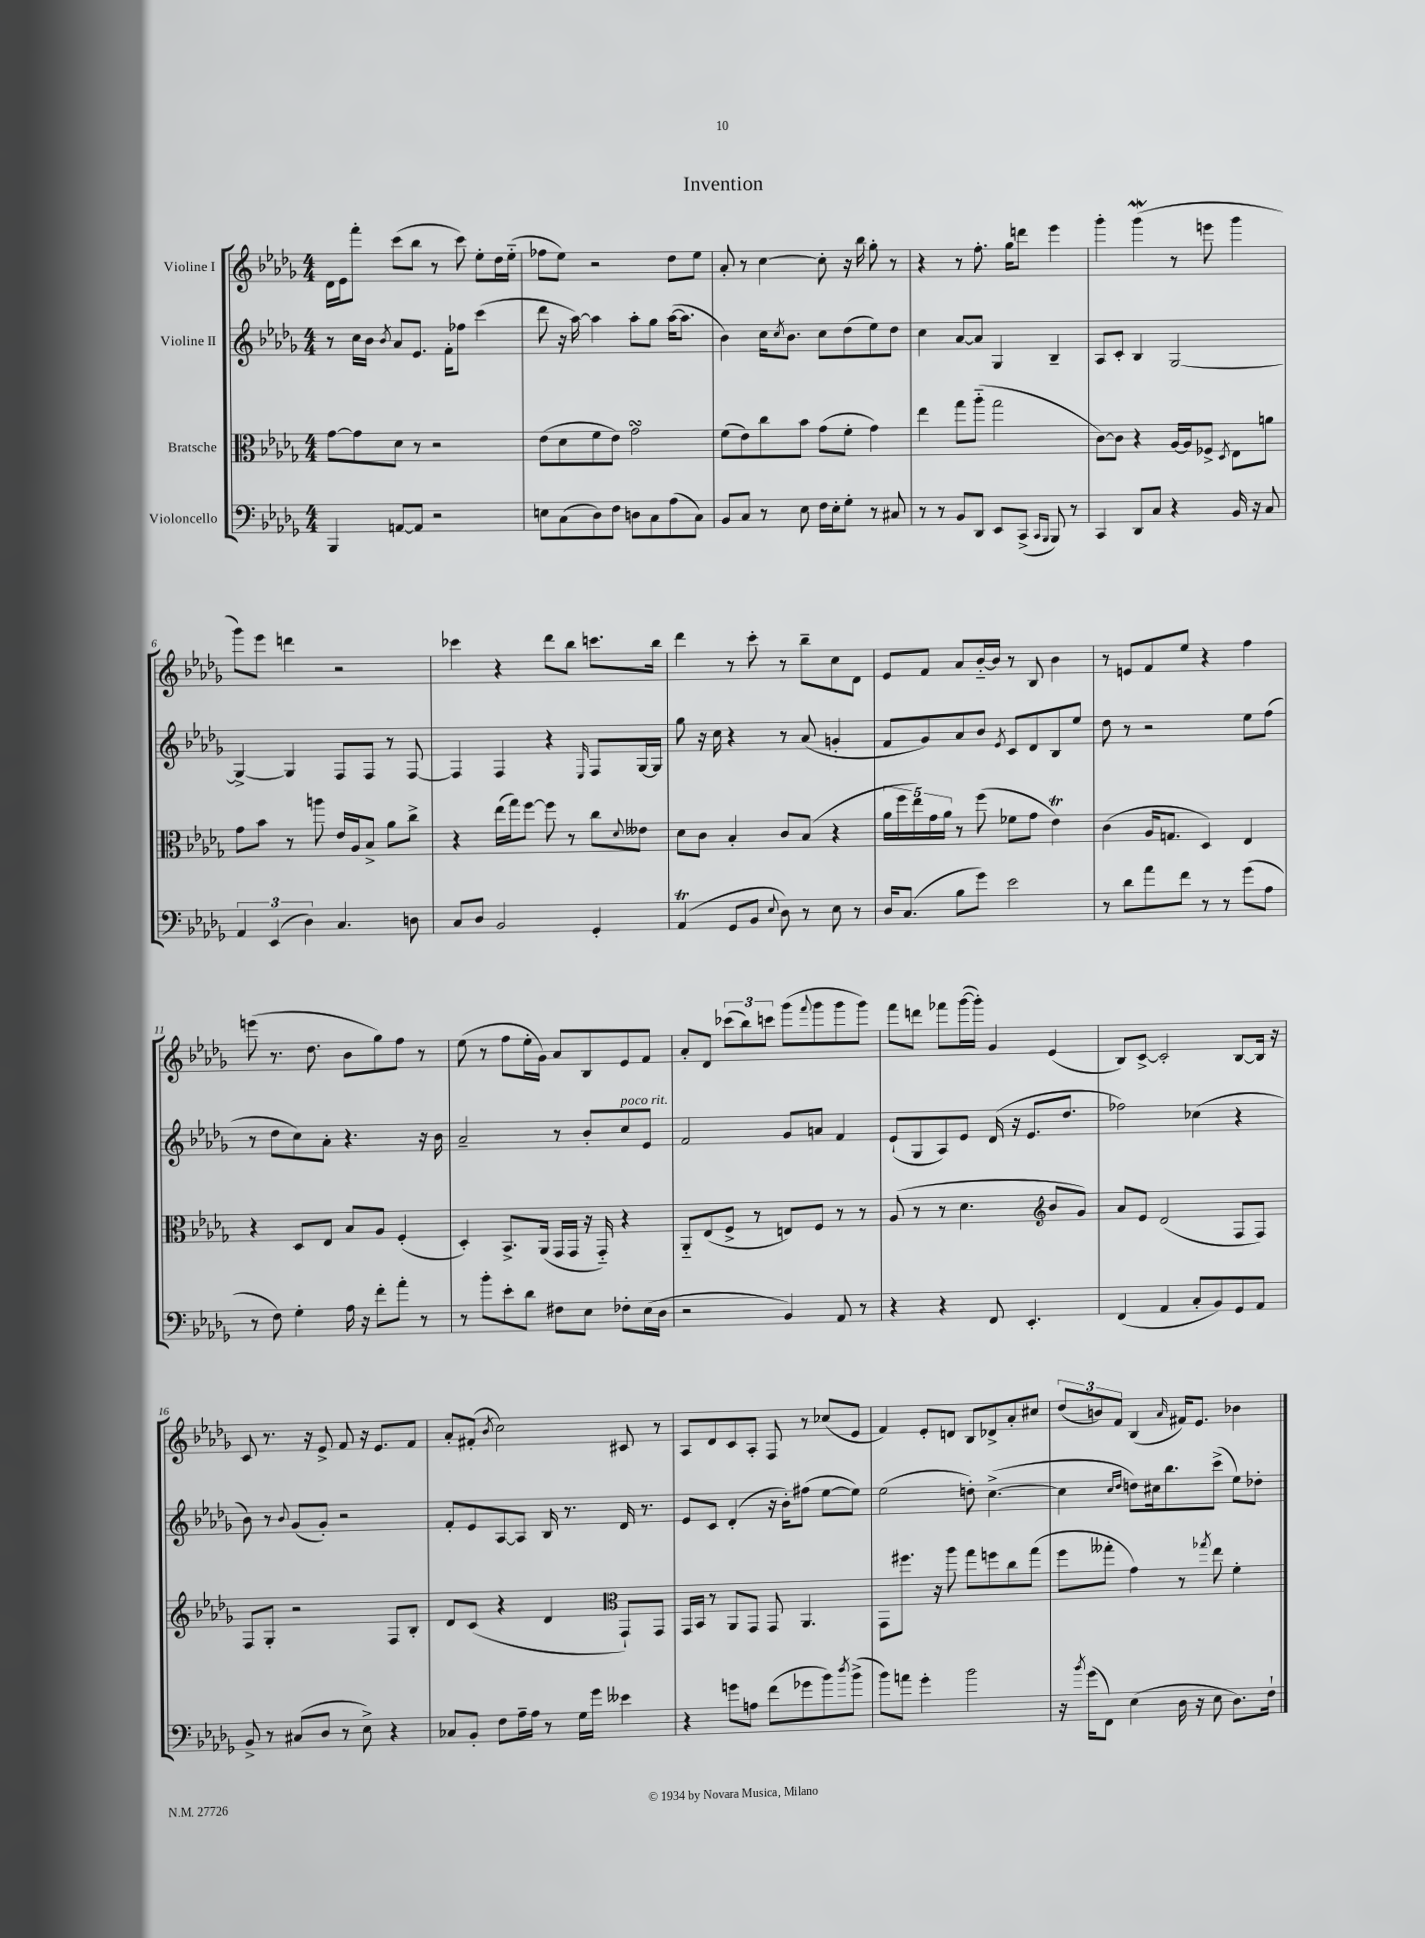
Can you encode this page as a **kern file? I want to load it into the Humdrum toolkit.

**kern	**kern	**kern	**kern
*part4	*part3	*part2	*part1
*staff4	*staff3	*staff2	*staff1
*I"Violoncello	*I"Bratsche	*I"Violine II	*I"Violine I
*clefF4	*clefC3	*clefG2	*clefG2
*k[b-e-a-d-g-]	*k[b-e-a-d-g-]	*k[b-e-a-d-g-]	*k[b-e-a-d-g-]
*M4/4	*M4/4	*M4/4	*M4/4
=1	=1	=1	=1
4BBB-/	[8g-\L	8r	16d-\LL
.	.	.	16e-\J
.	8g-\]	16cc\LL	8fff'\J
.	.	16b-\JJ	.
.	.	8qb-/	.
[8AAn/L	8d-\J	8a-/L	(8ccc\L
8AA/J]	8r	8.e-/J	8bb-\J
2r	2r	.	8r
.	.	16f'\KL	.
.	.	8ff-X\J	8ccc\)
.	.	(4ccc\	8ee-'\L
.	.	.	16dd-\L
.	.	.	(16ee-\JJ
=2	=2	=2	=2
8En\L	(8e-\L	8ddd-\	8ff-X\L
(8C\	8d-\	16r	8ee-\J)
.	.	[16aa-\)	.
8D-\)	8f\	4aa-\]	2r
8F\J	8e-\J)	.	.
8Dn\L	2g-sSSs\	8aa-'\L	.
8C\	.	8gg-\J	.
(8A-\	.	([16aa-\KL	8dd-\L
.	.	8.aa-\J]	.
8C\J)	.	.	8ee-\J
=3	=3	=3	=3
8BB-/L	(8f\L	4b-\)	8a-'/
8C/J	8e-\)	.	8r
8r	8cc\	16cc\KL	[4cc\
.	.	8qcc/	.
.	.	8.b-\J	.
8E-\	8b-\J	.	.
16F\LL	(8g-\L	8cc\L	8cc'\]
16E-'\J	.	.	.
8G-'\J	8f'\J	(8dd-\	16r
.	.	.	16bb-\
8r	4g-\)	8ee-\)	8gg-'\
8C#X/	.	8dd-\J	8r
=4	=4	=4	=4
8r	4ee-\	4cc\	4r
8r	.	.	.
8BB-/L	8gg-\L	[8a-/L	8r
8DD-/J	(8aa-\J	8a-/J]	8.ff'\
8EE-/L	2gg-\	4G-/	.
.	.	.	16gg-\KL
(8CC^/J	.	.	8dddn\J
16qqCC/LL	.	.	.
16qqBBB-/JJ	.	.	.
8BBB-/)	.	4B-~/	4eee-\
8r	.	.	.
=5	=5	=5	=5
4CC/	[8c\L)	8A-/L	4ggg-'\
.	8c\J]	8c'/J	.
8DD-/L	4r	4B-/	(4ggg-w\
8C/J	.	.	.
4r	[16A-/LL	[2G-/	8r
.	16A-/J]	.	.
.	8F-X^/J	.	8eeen\
.	8qD-/	.	.
16BB-/	8E-\L	.	4ggg-\
16r	.	.	.
8C/	8an\J	.	.
!!LO:LB:g=z
=6	=6	=6	=6
6AA-/	8g-\L	4G-^/_	8ggg-\L)
.	8b-\J	.	8eee-\J
(6EE-/	.	.	.
.	8r	4G-/]	4dddn\
6D-\)	.	.	.
.	8aan\	.	.
4.C/	16e-/LL	8F/L	2r
.	16A-/J	.	.
.	8B-^/J	8F/J	.
.	8a-\L	8r	.
8Dn\	8cc^\J	[8F/	.
=7	=7	=7	=7
8C/L	4r	4F/]	4ccc-X\
8D-/J	.	.	.
2BB-/	(16ee-\LL	4F/	4r
.	16gg-\J)	.	.
.	[8ff\J	.	.
.	8ff\]	4r	8ddd-\L
.	8r	.	8bb-\J
.	.	16qqE-/	.
4GG-'/	8cc\L	8F/L	8.cccn\L
.	8qqd-/	.	.
.	8e--X\J	[16G-/L	.
.	.	16G-/JJ]	16bb-\Jk
=8	=8	=8	=8
(4AA-T/	8d-\L	8gg-\	4ddd-\
.	8c\J	16r	.
.	.	16cc\	.
8GG-/L	4B-'/	4r	8r
8BB-/J	.	.	8ccc'\
8qqE-/	.	.	.
8D-\)	8c/L	8r	8r
8r	(8B-/J	(8a-/	8bb-~\L
8E-\	4r	4gn'/	8cc\
8r	.	.	8d-\J
=9	=9	=9	=9
16D-/KL	20a-\LL	8f/L	8e-/L
.	20ff\	.	.
(8.C/J	.	.	.
.	20ee-\)	.	.
.	.	8g-/)	8f/J
.	20g-\	.	.
.	20a-\JJ	.	.
8B-\L	8r	8a-/	8a-/L
8g-\J)	(8ff\	8b-/J	[16b-/L
.	.	.	16b-/JJ]
.	.	8qe-/	.
2e-\	8f-X\L	8c/L	8r
.	8g-\J	8d-/	8B-/
.	4e-T\)	8B-/	4b-\
.	.	8ee-/J	.
=10	=10	=10	=10
8r	(4c\	8dd-\	8r
8d-\L	.	8r	8en/L
8a-\	16A-/KL	2r	8f/
.	8.Gn/J	.	.
8f\J	.	.	8ee-/J
8r	4D-/)	.	4r
8r	.	.	.
(8g-\L	4E-/	8ee-\L	4ff\
8A-\J	.	(8ff\J	.
!!LO:LB:g=z
=11	=11	=11	=11
8r	4r	8r	(8eeen\
8F\)	.	8dd-\L	8.r
4G-'\	8D-/L	8cc\)	.
.	.	.	8.dd-\
.	8E-/J	8a-'\J	.
16A-\	8B-/L	4.r	8b-\L
16r	.	.	.
8f'\L	8A-/J	.	8gg-\)
8a-'\J	(4F'/	.	8ff\J
8r	.	16r	8r
.	.	16b-\	.
=12	=12	=12	=12
8r	4D-'/)	2a-~/	(8ee-\
8b-'\L	.	.	8r
8e-'\	8.BB-^/L	.	8ff\L
8d-\J	.	.	16ee-'\L
.	(16AA-/Jk	.	16g-\JJ)
8F#X\L	16GG-/LL	8r	8a-/L
.	16GG-/JJ	.	.
8E-\J	16r	8b-'/L	8B-/
.	16GG-/)	.	.
!	!	!LO:TX:a:i:t=poco rit.	!
8F-X'\L	4r	8cc/	8e-/
(16E-\L	.	8e-/J	8f/J
16D-\JJ	.	.	.
=13	=13	=13	=13
2r	8AA-/L	2f/	8a-'/L
.	(8E-/	.	8d-/J
.	8F^/J	.	(12ccc-X\L
.	.	.	12bb-\)
.	8r	.	.
.	.	.	12cccn\J
4BB-/)	8En/L)	8g-/L	(8ggg-\L
.	.	.	8qqfff/
.	8F/J	8an/J	8ggg-\
8AA-/	8r	4f/	8ggg-\
8r	8r	.	8ggg-\J)
=14	=14	=14	=14
4r	(8A-/	(8e-`/L	8fff\L
.	8r	8G-/	8dddn\J
4r	8r	8A-/)	8fff-X\L
.	4.d-\	8e-/J	([16ggg-\L
.	.	.	16ggg-'\JJ])
8FF/	.	(16d-/	4g-/
.	.	16r	.
4.EE-'/	.	8.e-/L	.
*	*clefG2	*	*
.	8b-/L	.	(4e-/
.	.	8.dd-/J	.
.	8g-/J)	.	.
=15	=15	=15	=15
(4FF/	8a-/L	2ff-X\)	8B-/L)
.	8e-/J	.	[8c^/J
4AA-/	(2d-/	.	2c'/]
8C'/L	.	(4cc-X\	.
8BB-/)	.	.	.
8GG-/	8F/L	4r	[8B-/L
8AA-/J	8F/J)	.	16B-/Jk]
.	.	.	16r
!!LO:LB:g=z
=16	=16	=16	=16
8BB-^/	8F/L	8b-\)	8c/
8r	8G-'/J	8r	8.r
.	.	8qqb-/	.
(8C#X/L	2r	(8g-/L	.
.	.	.	16r
8D-/J	.	8g-'/J)	8e-^/
8r	.	2r	8f/
8E-^\)	.	.	16r
.	.	.	8.e-/L
4r	8F/L	.	.
.	8B-'/J	.	8f/J
=17	=17	=17	=17
8C-X/L	8d-/L	8f'/L	8a-'/L
8BB-'/J	(8c/J	8e-/	(8f#X'/J
.	.	.	8qb-/
8F\L	4r	[8A-/	2cc\)
16A-~\L	.	8A-/J]	.
16A-\JJ	.	.	.
8r	4d-/	16B-/	.
.	.	8.r	.
16G-\LL	.	.	.
16g-\JJ	.	.	.
*	*clefC3	*	*
4e--X\	8GG-`/L)	16d-/	8c#X/
.	.	8.r	.
.	8GG-/J	.	8r
=18	=18	=18	=18
4r	16GG-/LL	8e-/L	8A-/L
.	16BB-/JJ	.	.
.	8r	8c/J	8d-/
8gn\L	8AA-/L	(4d-'/	8c/
8An\J	8GG-/J	.	8A-'/J
(8f\L	8GG-/	16r	8F/
.	.	16b-'\KL)	.
8g-X\	4.AA-/	(8ff#X\J	8r
8b-\)	.	[8ee-\L	(8cc-X/L
8qdd-/	.	.	.
(8b-^\J	.	8ee-\J])	8e-/J
=19	=19	=19	=19
8b-\L)	8GG-\L	(2ee-\	4f/)
8an\J	8.ff#X\J	.	.
4g-'\	.	.	8e-'/L
.	16r	.	.
.	8aa-\	.	8dn/J
2b-\	8gg-\L	8ddn'\)	8B-/L
.	8ffn\	([4.cc^\	8d-X^/
.	8cc\	.	8a-'/
.	(8gg-\J	.	8cc#X/J
=20	=20	=20	=20
16r	8ff\L	4cc\]	(12dd-/L
8qb-/	.	.	.
(16g-\KL	.	.	.
.	.	.	12bn/)
8FF\J)	8gg--X'\J	.	.
.	.	.	12f/J
.	.	16qqcc/LL	.
.	.	16qqdd-/JJ	.
(4E-\	4g-\)	8ddn\L)	(4B-/
.	.	16cc#X\k	.
.	.	8.bb-\	.
.	.	.	16qqa-/
16D-\	8r	.	16f#X/KL)
16r	.	.	8.e-/J
.	8qgg-X/	.	.
8E-\	8ee-\	(8ccc^\J	.
8.D-\L)	4f'\	8ee-\L)	4b-X\
.	.	8dd-X'\J	.
16F`\Jk	.	.	.
==	==	==	==
*-	*-	*-	*-
